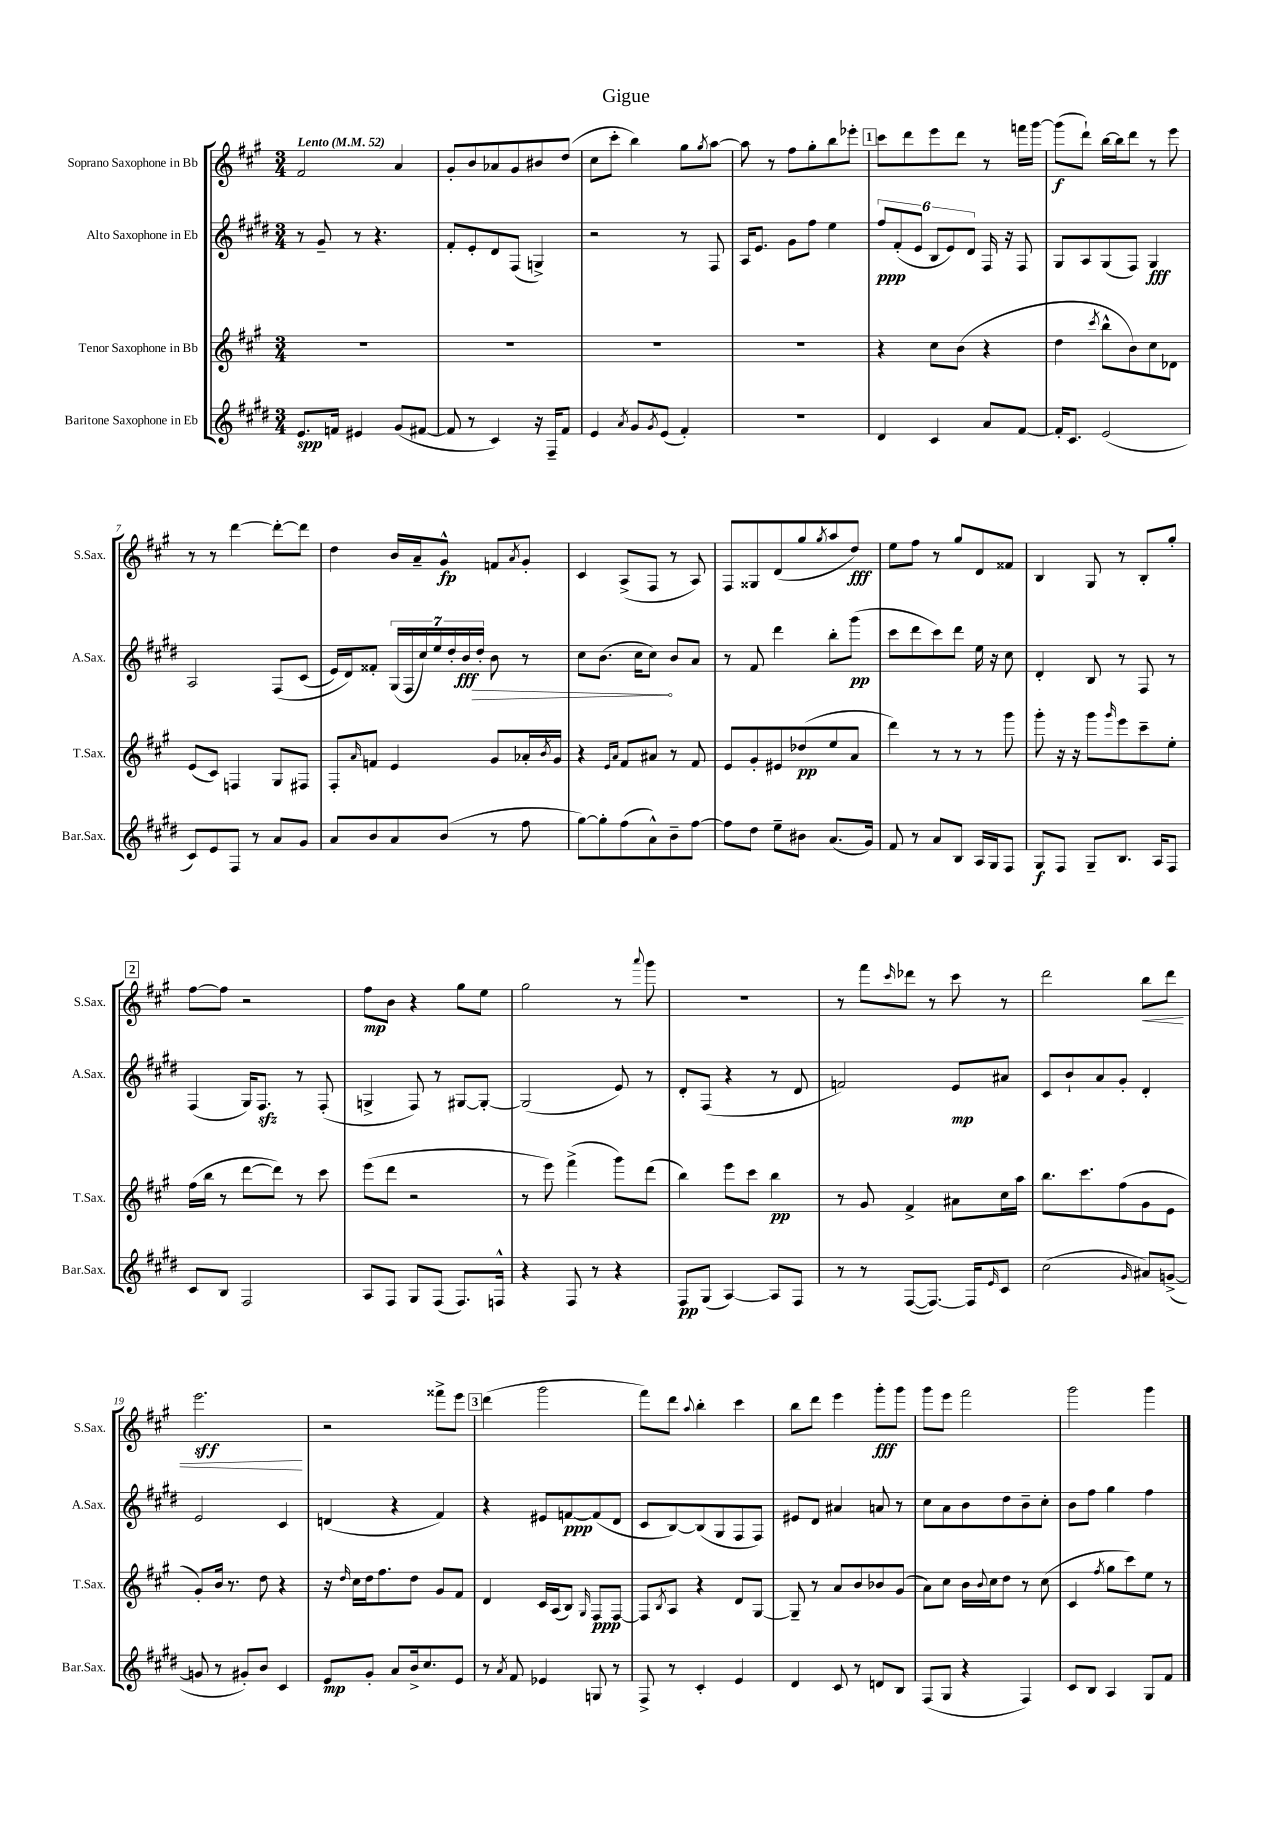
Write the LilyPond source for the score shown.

\header { title = "Gigue" }
<<
\new StaffGroup <<
\new Staff = "s0" \with { instrumentName = "Soprano Saxophone in Bb" shortInstrumentName = "S.Sax." } {
    \clef treble \key a \major \numericTimeSignature \time 3/4 \tempo "Lento" 4 = 52
    fis'2 a'4 |
    gis'8-. b'8 aes'8 gis'8 bis'8 d''8( |
    cis''8 cis'''8-. b''4) gis''8 \acciaccatura { gis''8 } a''8~ |
    a''8 r8 fis''8 gis''8-. b''8 ees'''8-. |
    \mark \markup { \box "1" } cis'''8 d'''8 e'''8 d'''8 r8 f'''16 gis'''16~ |
    gis'''8\f( d'''8-!) b''16~ b''16 d'''8 r8 e'''8 |
    r8 r8 d'''4~ d'''8~-. d'''8 |
    d''4 b'16 a'16-- gis'8-^\fp f'8 \acciaccatura { a'8 } gis'8-. |
    cis'4 a8->( fis8 r8 a8) |
    fis8 gisis8 d'8( gis''8 \acciaccatura { gis''8 } a''8 d''8\fff) |
    e''8 fis''8 r8 gis''8 d'8 fisis'8 |
    b4 gis8 r8 b8-. gis''8-. |
    \mark \markup { \box "2" } fis''8~ fis''8 r2 |
    fis''8\mp b'8 r4 gis''8 e''8 |
    gis''2 r8 \appoggiatura { a'''8 } gis'''8 |
    R2. |
    r8 fis'''8 \grace { cis'''16 } des'''8 r8 cis'''8 r8 |
    d'''2 b''8\< d'''8 |
    e'''2.\sff\! |
    r2 fisis'''8-> e'''8 |
    \mark \markup { \box "3" } d'''4( gis'''2 |
    fis'''8) d'''8 \appoggiatura { a''8 } b''4-. cis'''4 |
    b''8 d'''8 e'''4 gis'''8-.\fff gis'''8 |
    gis'''8 e'''8 fis'''2 |
    gis'''2 gis'''4 \bar "|." |
}
\new Staff = "s1" \with { instrumentName = "Alto Saxophone in Eb" shortInstrumentName = "A.Sax." } {
    \clef treble \key e \major \numericTimeSignature \time 3/4
    r8 gis'8-- r8 r4. |
    fis'8-. e'8-. dis'8 fis8( g4->) |
    r2 r8 fis8 |
    a16 e'8. gis'8 fis''8 e''4 |
    \mark \markup { \box "1" } \tuplet 6/4 { fis''8\ppp fis'8-.( e'8 b8 e'8) dis'8 } fis16 r16 fis8 |
    gis8 a8 gis8( fis8) gis4\fff |
    a2 fis8\( cis'8( |
    e'16) dis'16\) fisis'8-. \tuplet 7/4 { gis16( fis16 cis''16) e''16 dis''16-. b'16\fff \once \override Hairpin.circled-tip = ##t dis''16-.\> } b'8 r8 |
    cis''8 b'8.( cis''16 cis''8\!) b'8 a'8 |
    r8 fis'8 dis'''4 b''8-. gis'''8\pp( |
    cis'''8 dis'''8 cis'''8) dis'''8 e''16 r16 cis''8 |
    dis'4-. b8 r8 fis8 r8 |
    \mark \markup { \box "2" } fis4( gis16) fis8.\sfz r8 fis8-.( |
    g4-> fis8) r8 gis8~ gis8~-. |
    gis2( e'8) r8 |
    dis'8-. fis8( r4 r8 dis'8 |
    f'2) e'8\mp ais'8 |
    cis'8 b'8-! a'8 gis'8-. dis'4-. |
    e'2 cis'4 |
    d'4( r4 fis'4) |
    \mark \markup { \box "3" } r4 eis'8 f'8~\ppp f'8( dis'8 |
    cis'8 b8~) b8( gis8 fis8 fis8) |
    eis'8 dis'8 ais'4 a'8 r8 |
    cis''8 a'8 b'8 dis''8 b'8-- cis''8-. |
    b'8 fis''8 gis''4 fis''4 \bar "|." |
}
\new Staff = "s2" \with { instrumentName = "Tenor Saxophone in Bb" shortInstrumentName = "T.Sax." } {
    \clef treble \key a \major \numericTimeSignature \time 3/4
    R2. |
    R2. |
    R2. |
    R2. |
    \mark \markup { \box "1" } r4 cis''8 b'8( r4 |
    d''4 \acciaccatura { cis'''8 } b''8-^ b'8) cis''8 des'8 |
    e'8( cis'8) f4 gis8 fis8 |
    fis8-. \grace { a'16 } f'8 e'4 gis'8 aes'16-. \acciaccatura { b'8 } gis'16 |
    r4 \grace { e'16 a'16 } fis'8 ais'8 r8 fis'8 |
    e'8 gis'8-. eis'8 des''8\pp( e''8 a'8 |
    d'''4) r8 r8 r8 gis'''8 |
    gis'''8-. r16 r16 gis'''8 \grace { gis'''16 } e'''8 cis'''8-- e''8-. |
    \mark \markup { \box "2" } fis''16( b''16 r8 d'''8~ d'''8) r8 cis'''8 |
    e'''8( d'''8 r2 |
    r8 e'''8) fis'''4->( gis'''8) d'''8( |
    b''4) e'''8 cis'''8 b''4\pp |
    r8 gis'8 fis'4-> ais'8 cis''16 a''16 |
    b''8. cis'''8. fis''8( gis'8 e'8 |
    gis'8-.) b'16 r8. d''8 r4 |
    r16 \grace { d''16 } cis''16 d''16 fis''8. d''8 gis'8 fis'8 |
    \mark \markup { \box "3" } d'4 cis'16 a16( b8) \grace { gis16 } fis8\ppp fis8~ |
    fis8 \acciaccatura { b8 } a8 r4 d'8 gis8~ |
    gis8-- r8 a'8 b'8 bes'8 gis'8( |
    a'8) cis''8 b'16 \appoggiatura { b'8 } cis''16 d''8 r8 cis''8( |
    cis'4 \acciaccatura { fis''8 } gis''8 cis'''8) e''8 r8 \bar "|." |
}
\new Staff = "s3" \with { instrumentName = "Baritone Saxophone in Eb" shortInstrumentName = "Bar.Sax." } {
    \clef treble \key e \major \numericTimeSignature \time 3/4
    e'8.\spp f'16 eis'4 gis'8( fis'8~ |
    fis'8 r8 cis'4) r16 fis16-- fis'8 |
    e'4 \acciaccatura { a'8 } gis'8 \acciaccatura { gis'8 } e'8( fis'4-.) |
    R2. |
    \mark \markup { \box "1" } dis'4 cis'4 a'8 fis'8~ |
    fis'16-. cis'8. e'2( |
    cis'8) e'8 fis8 r8 a'8 gis'8 |
    a'8 b'8 a'8 b'8( r8 fis''8 |
    gis''8~) gis''8-. fis''8( a'8-^) b'8-- fis''8~ |
    fis''8 dis''8 e''8-- bis'8 a'8.( gis'16) |
    fis'8 r8 a'8 b8 a16 gis16 fis8 |
    gis8\f fis8 gis8-- b8. a16 fis8 |
    \mark \markup { \box "2" } cis'8 b8 fis2 |
    a8 fis8 gis8 fis8( fis8.) f16-^ |
    r4 fis8 r8 r4 |
    fis8\pp gis8( a4~) a8 fis8 |
    r8 r8 fis8~( fis8.~) fis16 \grace { e'16 } cis'8 |
    cis''2( \grace { gis'16 } ais'8) g'8~->( |
    g'8 r8 gis'8-.) b'8 cis'4 |
    e'8\mp gis'8-. a'8 b'16-> cis''8. e'8 |
    \mark \markup { \box "3" } r8 \acciaccatura { a'8 } fis'8 ees'4 g8 r8 |
    fis8-> r8 cis'4-. e'4 |
    dis'4 cis'8 r8 d'8 b8 |
    fis8( gis8 r4 fis4) |
    cis'8 b8 a4 gis8 fis'8 \bar "|." |
}
>>
>>
